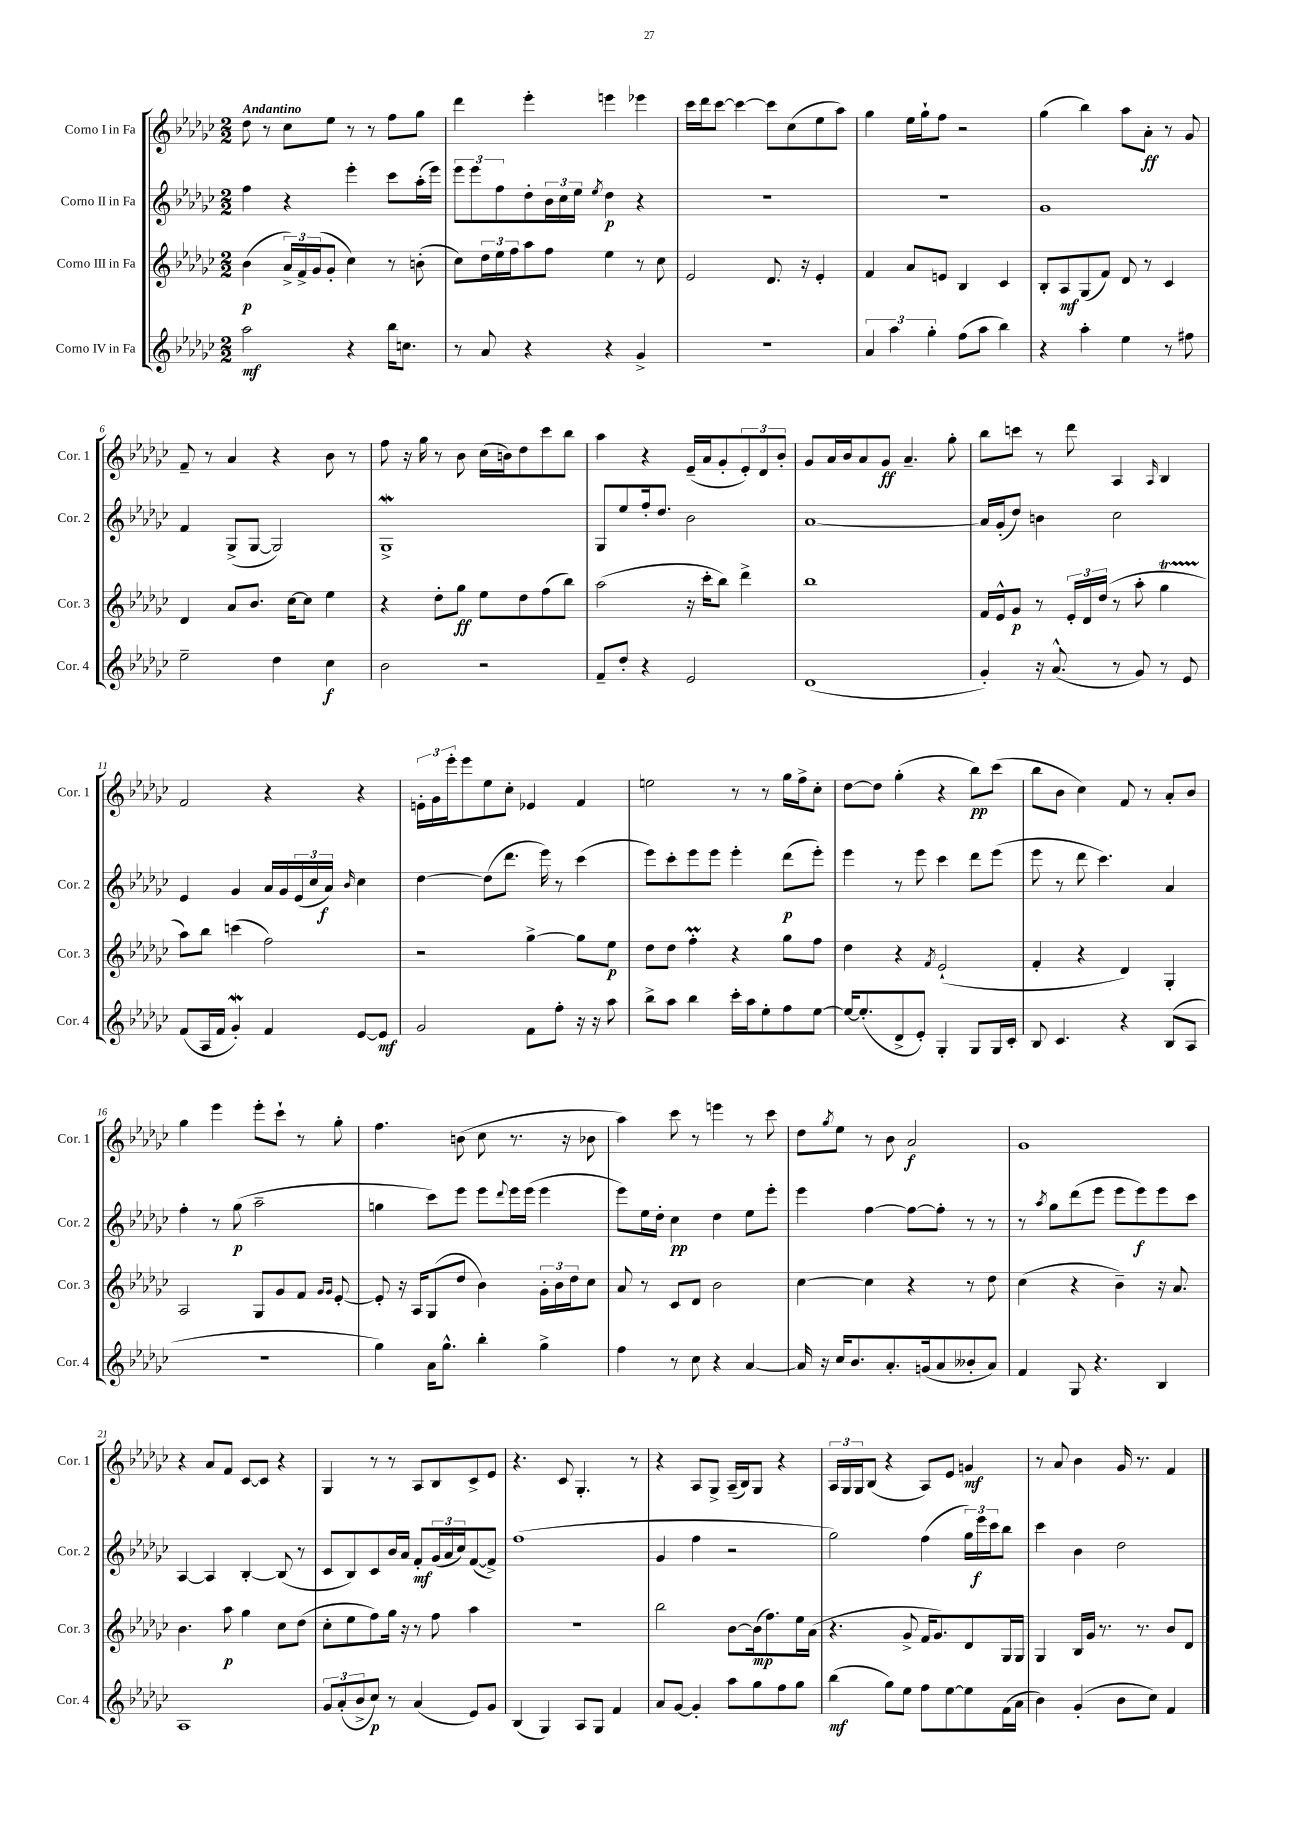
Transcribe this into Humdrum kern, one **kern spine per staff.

**kern	**kern	**kern	**kern
*staff4	*staff3	*staff2	*staff1
*clefG2	*clefG2	*clefG2	*clefG2
*k[b-e-a-d-g-c-]	*k[b-e-a-d-g-c-]	*k[b-e-a-d-g-c-]	*k[b-e-a-d-g-c-]
*M2/2	*M2/2	*M2/2	*M2/2
2aa-\	(4b-\	4ff\	8dd-\
.	.	.	8r
.	24a-^/LL)	4r	8cc-\L
.	24f^/	.	.
.	(24g-/J	.	.
.	8g-'/J	.	8ee-\J
4r	4cc-\)	4eee-'\	8r
.	.	.	8r
16bb-\LK	8r	8ccc-\L	8ff\L
8.cc\J	.	.	.
.	(8b'\	(16aa-'\L	8gg-\J
.	.	16eee-\JJ)	.
=	=	=	=
8r	8cc-\L)	12eee-\L	4ddd-\
.	.	12eee-\	.
8a-/	24dd-\L	.	.
.	24ee-\	12ff\	.
.	24ff\J	.	.
4r	8aa-\	8dd-'\	4eee-'\
.	8ff\J	24b-\L	.
.	.	24cc-\	.
.	.	24ee-\JJ	.
.	.	8qee-/	.
4r	4ee-\	4dd-\	4eee\
4g-^/	8r	4r	4eee-\
.	8cc-\	.	.
=	=	=	=
1r	2e-/	1r	16ccc-\LL
.	.	.	16ddd-\J
.	.	.	[8ccc-\J
.	.	.	4ccc-\_
.	8.d-/	.	8ccc-\]L
.	.	.	(8cc-\
.	16r	.	.
.	4e-'/	.	8ee-\
.	.	.	8aa-\J)
=	=	=	=
6a-/	4f/	1r	4gg-\
6aa-\	.	.	.
.	8a-/L	.	16ee-\LL
.	.	.	16gg-`\J
6gg-'\	.	.	.
.	8e/J	.	8ff\J
(8ff\L	4B-/	.	2r
8aa-\J	.	.	.
4bb-\)	4c-/	.	.
=	=	=	=
4r	8B-'/L	1g-	(4gg-\
.	8A-/	.	.
4aa-'\	(8G-/	.	4bb-\)
.	8f/J)	.	.
4ee-\	8d-/	.	8aa-\L
.	8r	.	8a-'\J
8r	4c-/	.	8r
8ff#\	.	.	8g-/
=	=	=	=
2ee-~\	4d-/	4f/	8f~/
.	.	.	8r
.	8a-/L	(8G-^/L	4a-/
.	8.b-/J	[8G-/J	.
4dd-\	.	2G-/])	4r
.	[16cc-\LK	.	.
.	8cc-\]J	.	.
4cc-\	4ee-\	.	8b-\
.	.	.	8r
=	=	=	=
2b-\	4r	1G-^	8ff\
.	.	.	16r
.	.	.	16gg-\
.	8dd-'\L	.	8r
.	8gg-\J	.	8b-\
2r	8ee-\L	.	(16cc-\LL
.	.	.	16b\J)
.	8dd-\	.	8dd-\
.	(8ff\	.	8ccc-\
.	8bb-\J)	.	8bb-\J
=	=	=	=
8f~/L	(2aa-\	8G-/L	4aa-\
8dd-'/J	.	8ee-/	.
4r	.	16ff'/k	4r
.	.	8.dd-/J	.
2e-/	16r	2b-\	(16e-~/LL
.	16ccc-'\LK	.	16a-/J
.	8bb-\J)	.	8g-'/
.	4ddd-^\	.	12e-'/)
.	.	.	12d-/
.	.	.	12b-'/J
=	=	=	=
(1d-	1bb-	[1a-	8g-/L
.	.	.	16a-/L
.	.	.	16b-/J
.	.	.	8a-/
.	.	.	8g-/J
.	.	.	4.a-~/
.	.	.	8gg-'\
=	=	=	=
4g-'/)	16f/LL	16a-/]LL	8bb-\L
.	16e-^^/J	(16g-'/J	.
.	8g-/J	8dd-/J)	8ccc\J
16r	8r	4b\	8r
(8.a-^^/	.	.	.
.	24e-'/LL	.	8ddd-\
.	24d-/	.	.
.	(24dd-/JJ	.	.
8r	8r	2cc-\	4A-/
8g-/)	8aa-'\	.	.
.	.	.	16qqA-/
8r	4gg-\	.	4B-/
8e-/	.	.	.
=	=	=	=
(8f/L	8aa-\L)	4e-/	2f/
16A-/L	8bb-\J	.	.
16f/JJ	.	.	.
4g-'/)	(4ccc\	4g-/	.
4f/	2ff\)	16a-/LL	4r
.	.	16g-/	.
.	.	(24e-/	.
.	.	24cc-/	.
.	.	24a-/JJ)	.
.	.	16qqb-/	.
[8e-/L	.	4cc-\	4r
8e-/]J	.	.	.
=	=	=	=
2g-/	2r	[4dd-\	24e'\LL
.	.	.	24g-\
.	.	.	24eee-'\J
.	.	.	8eee-\
.	.	(8dd-\]L	8ee-\
.	.	8.ddd-\J	8cc-'\J
8f\L	[4gg-^\	.	4e-/
.	.	16eee-\)	.
8ff'\J	.	8r	.
16r	8gg-\]L	(4ccc-\	4f/
16r	.	.	.
8aa-\	8ee-\J	.	.
=	=	=	=
8bb-^\L	8dd-\L	8eee-\L)	2ee\
8aa-\J	8dd-\J	8ccc-'\	.
4bb-\	4ff'\	8eee-\	.
.	.	8eee-\J	.
16ccc-'\LL	4r	4eee-'\	8r
16aa-\J	.	.	.
8ee-'\	.	.	8r
8ff\	8gg-\L	(8ddd-\L	16gg-\LL
.	.	.	16ff^\J
[8ee-\J	8ff\J	8eee-'\J)	8cc-'\J
=	=	=	=
16ee-/_LK	4dd-\	4eee-\	[8dd-\L
(8.ee-'/]	.	.	.
.	.	.	8dd-\]J
8d-^/	4r	8r	(4gg-'\
8e-'/J)	.	8eee-\	.
.	8qf/	.	.
4G-'/	(2e-`/	4ccc-\	4r
8G-/L	.	8ddd-\L	8bb-\L)
16G-/L	.	(8eee-\J	(8ccc-\J
16c-'/JJ	.	.	.
=	=	=	=
8B-/	4f'/	8eee-\	8bb-\L
4.c-/	.	8r	8b-\J
.	4r	8ddd-\	4cc-\)
.	.	4.ccc-\)	.
4r	4d-/)	.	8f/
.	.	.	8r
(8B-/L	4G-'/	4a-/	8a-'/L
8A-/J	.	.	8b-/J
=	=	=	=
1r	2A-/	4ff'\	4gg-\
.	.	8r	4eee-\
.	.	(8gg-\	.
.	8G-/L	2aa-~\	8eee-'\L
.	8g-/	.	8ccc-`\J
.	8f/J	.	8r
.	16qqg-/LL	.	.
.	16qqg-/JJ	.	.
.	[8e-'/	.	8gg-'\
=	=	=	=
4gg-\)	8e-'/]	4gg\	4.ff\
.	16r	.	.
.	16A-/LK	.	.
16a-\LK	(8G-/	8ccc-\L)	.
8.gg-^^\J	.	.	.
.	8dd-/J	8eee-\J	(8b\
4bb-'\	4b-\)	8eee-\L	8cc-\
.	.	8qqddd-/	.
.	.	16eee-\L	8.r
.	.	(16eee-\JJ	.
4gg-^\	24g-'\LL	4eee-\	.
.	24b-\	.	.
.	.	.	16r
.	24dd-\J	.	.
.	8cc-\J	.	8b-\
=	=	=	=
4ff\	8a-/	8eee-\L)	4aa-\)
.	8r	16ee-\L	.
.	.	16dd-'\JJ	.
8r	8c-/L	4cc-\	8ccc-\
8cc-\	8d-/J	.	8r
4r	2b-\	4dd-\	4eee\
[4a-/	.	8ee-\L	8r
.	.	8eee-'\J	8ccc-\
=	=	=	=
16a-/]	[4cc-\	4eee-\	8dd-\L
16r	.	.	.
.	.	.	8qgg-/
16cc-/LK	.	.	8ee-\J
8.b-/	.	.	.
.	4cc-\]	[4ff\	8r
8.a-'/	.	.	8b-\
.	4r	8ff\_L	2a-/
(16g/k	.	.	.
8a-/	.	8ff'\]J	.
8b--'/	8r	8r	.
8a-/J)	8dd-\	8r	.
=	=	=	=
4f/	(4cc-\	8r	1g-
.	.	8qaa-/	.
.	.	8gg-\L	.
8G-/	4r	(8ddd-\	.
4.r	.	8eee-\J	.
.	4b-~\)	8eee-\L	.
.	.	8eee-\)	.
4B-/	16r	8eee-\	.
.	8.a-/	.	.
.	.	8ccc-\J	.
=	=	=	=
1A-	4.b-\	[4A-/	4r
.	.	4A-/]	8a-/L
.	8aa-\	.	8f/J
.	4gg-\	[4B-'/	[8c-/L
.	.	.	8c-/]J
.	8cc-\L	(8B-/]	4r
.	(8dd-\J	8r	.
=	=	=	=
12g-/L	8cc-'\L	8c-/L	4G-/
(12a-'/	.	.	.
.	8ee-\	8B-/)	.
12b-^/	.	.	.
8cc-/J)	8ff\)	8c-/	8r
8r	16gg-\Jk	16b-/L	8r
.	16r	16a-/JJ	.
(4a-/	8r	8f'/L	8A-/L
.	8ff\	(24g-/L	8B-/
.	.	24a-/	.
.	.	24cc-/J)	.
8e-/L)	4aa-\	([8f/	8c-^/
8g-/J	.	8f^/]J)	8e-/J
=	=	=	=
(4B-/	1r	(1ff	4.r
4G-/)	.	.	.
.	.	.	8c-/
8A-/L	.	.	4.G-'/
8G-/J	.	.	.
4f/	.	.	.
.	.	.	8r
=	=	=	=
8a-/L	2bb-\	4g-/	4r
[8g-/J	.	.	.
4g-'/]	.	4ff\	8A-/L
.	.	.	8G-^/J
8aa-\L	[8b-\L	2r	(16A-~/LL
.	.	.	16B-/J)
8gg-\	(16b-\]k	.	8G-/J
.	8.ff\)	.	.
8ff\	.	.	4r
8gg-\J	16ee-\L	.	.
.	(16a-\JJ	.	.
=	=	=	=
(4bb-\	4.r	2gg-\)	24A-/LL
.	.	.	24G-/
.	.	.	24G-/J
.	.	.	(8B-/J
8gg-\L)	.	.	4r
8ee-\J	8g-^/	.	.
8ff\L	16f/LK	(4ff\	8A-/L)
.	8.g-/)	.	.
[8ee-\	.	.	8e-/J
8ee-\]	8d-/	24gg-\LL)	4g/
.	.	24eee-\	.
.	.	24ccc-\J	.
(16f\L	16G-/L	8bb-\J	.
16a-\JJ	16G-/JJ	.	.
=	=	=	=
4b-\)	4G-/	4ccc-\	8r
.	.	.	8a-/
(4g-'/	16B-/LL	4b-\	4b-\
.	16g-/JJ	.	.
.	8.r	.	.
8b-\L	.	2dd-\	16g-/
.	8.r	.	8.r
8cc-\J)	.	.	.
4f/	8b-/L	.	4f/
.	8d-/J	.	.
==	==	==	==
*-	*-	*-	*-
